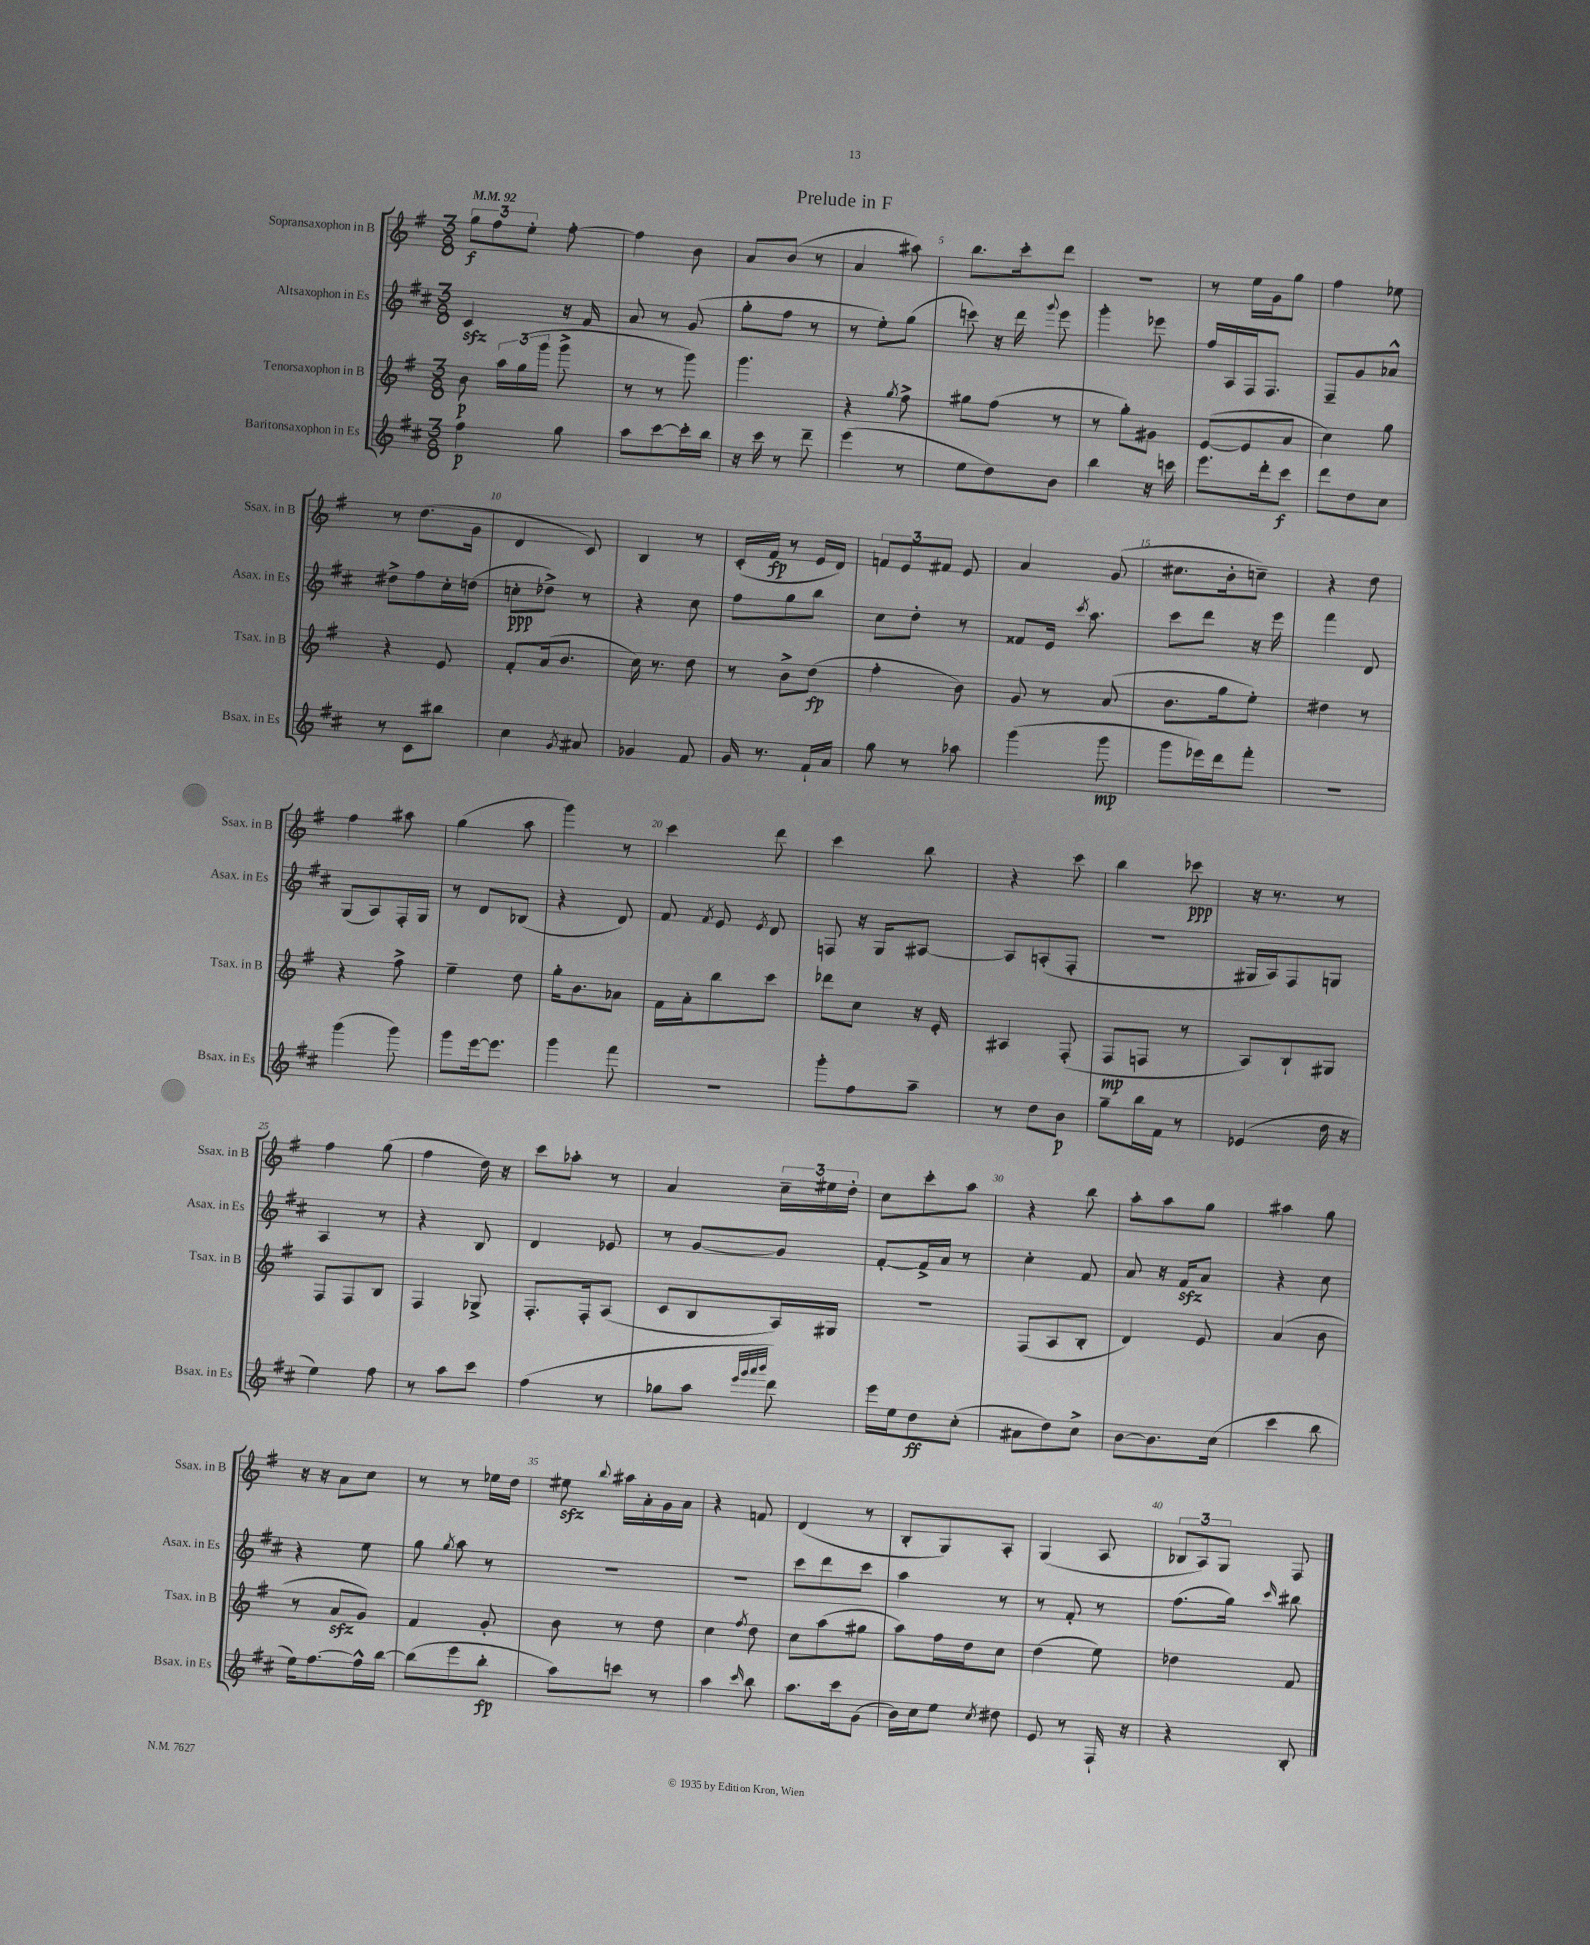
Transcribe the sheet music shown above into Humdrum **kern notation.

**kern	**kern	**kern	**kern
*staff4	*staff3	*staff2	*staff1
*clefG2	*clefG2	*clefG2	*clefG2
*k[f#c#]	*k[f#]	*k[f#c#]	*k[f#]
*M3/8	*M3/8	*M3/8	*M3/8
*MM92	*MM92	*MM92	*MM92
4ff#\	8b\	4c#/	12gg\L
.	.	.	12ff#\
.	24aa\LL	.	.
.	(24gg\	.	12ee'\J
.	24ggg\JJ	.	.
8gg\	8ggg^\	16r	[8ff#'\
.	.	16f#/	.
=	=	=	=
8aa\L	8r	8a/	4ff#\]
[8ccc#\	8r	8r	.
16ccc#'\]L	8ggg\)	(8g/	8b\
16bb\JJ	.	.	.
=	=	=	=
16r	4.ggg\	8gg'\L	8a/L
16ccc#\	.	.	.
8r	.	8ff#\J	(8b/J
8ddd~\	.	8r	8r
=	=	=	=
(4eee\	4r	8r	4a/
.	.	8ee'\L)	.
.	8qgg/	.	.
8r	8ff#^\	(8gg\J	8aa#\)
=	=	=	=
8ee\L	8gg#\L	8ccc\)	8.bb\L
8dd\)	(8ff#\J	16r	.
.	.	16ddd\	16ccc'\k
.	.	8qqggg/	.
8b\J	8r	8eee\	8ddd\J
=	=	=	=
4bb\	8r	4ggg'\	4.r
.	8gg'\L)	.	.
16r	8g#\J	8eee-\	.
16ccc\	.	.	.
=	=	=	=
8.eee\L	([8e/L	16ff#/LL	8r
.	.	16A/	.
.	8e/]	16F#/J	16ee\LL
16ddd'\k	.	8.F#/J	16g\J
8ccc#\J	8a/J	.	8gg\J
=	=	=	=
8ddd\L	4cc\)	8F#~/L	4ff#\
8dd\	.	8g/	.
8cc#\J	8gg\	8a-^^/J	8ee-\
=	=	=	=
8r	4r	8dd#^\L	8r
8c#\L	.	8ff#\	(8.dd\L
8bb#\J	8e/	16cc#'\L	.
.	.	(16dd\JJ	16g\Jk
=	=	=	=
4cc#\	8f#'/L	8cc'\L	4d/
.	(16a/k	8dd-^\J)	.
.	8.b/J	.	.
8qg/	.	.	.
8a#/	.	8r	8c/)
=	=	=	=
4g-/	16cc\)	4r	4B/
.	8.r	.	.
8f#/	8dd\	8cc#\	8r
=	=	=	=
16g/	8r	8ff#\L	(16c'/LL
8.r	.	.	16f#/JJ
.	8b^\L	8gg\	8r
16f#`/LL	(8dd\J	8bb\J	16e/LL
16a/JJ	.	.	16d/JJ)
=	=	=	=
8gg\	4ff#'\	8cc#\L	12f/L
.	.	.	12e/
8r	.	8dd'\J	.
.	.	.	12f#/J
8aa-\	8b\)	8r	8e/
=	=	=	=
(4ggg\	8g/	8f##/L	4a/
.	8r	16e/Jk	.
.	.	8qccc#/	.
.	.	8.aa\	.
8ggg\	(8a/	.	(8g/
=	=	=	=
8ggg\L	8.b\L	8ccc#\L	8.cc#\L
16eee-\L)	.	8ddd\J	.
16ddd\J	16gg\k	.	16b'\k
8fff#'\J	8ee'\J)	16r	8cc~\J)
.	.	16eee\	.
=	=	=	=
4.r	4dd#\	4fff#\	4r
.	8r	8d/	8dd\
=	=	=	=
(4ggg\	4r	(8G/L	4ff#\
.	.	8A/)	.
8ggg\)	8ff#^\	16F#'/L	8aa#\
.	.	16G/JJ	.
=	=	=	=
8ggg\L	4ee~\	8r	(4gg\
[16eee\k	.	8d/L	.
8.eee\]J	.	.	.
.	8dd\	(8B-/J	8aa\
=	=	=	=
4ggg\	16gg'\LK	4r	4ggg\)
.	8.b\	.	.
8fff#\	8a-\J	8d/)	8r
=	=	=	=
4.r	16f#\LL	8f#/	4ccc\
.	16a'\J	.	.
.	.	8qf#/	.
.	8bb\	8e/	.
.	.	8qe/	.
.	8ccc\J	8d/	8ddd\
=	=	=	=
8ggg'\L	8ddd-\L	8F/	4ccc\
8ff#\	8cc\J	16r	.
.	.	16G/LK	.
8aa~\J	16r	[8A#/J	8bb\
.	16e'/	.	.
=	=	=	=
8r	4A#/	8A#/]L	4r
8dd\L	.	(8A'/	.
8b\J	(8F#'/	8F#'/J	8ccc\
=	=	=	=
8gg~\L	8F#/L	4.r	4bb\
16bb\L	8F/J	.	.
16f#\JJ	.	.	.
8r	8r	.	8ccc-\
=	=	=	=
(4e-/	8A/L)	16G#/LL	16r
.	.	16A/J)	8.r
.	8B`/	8F#/	.
16dd\	8G#/J	8G/J	8r
16r	.	.	.
=	=	=	=
4ee\)	8F#/L	4A/	4ff#\
.	8F#/	.	.
8ff#\	8B/J	8r	(8gg\
=	=	=	=
8r	4F#/	4r	4ff#\
8aa\L	.	.	.
8ccc#\J	8G-^/	8B/	16dd\)
.	.	.	16r
=	=	=	=
(4ff#\	8.F#'/L	4d/	8ccc\L
.	.	.	8aa-'\J
.	16F#'/k	.	.
8r	(8A/J	8e-/	8r
=	=	=	=
8gg-\L	8c/L	8r	4a/
8aa\J	8B/	[8g/L	.
32qqeee/LLL	.	.	.
32qqggg/	.	.	.
32qqaaa/	.	.	.
32qqbbb/JJJ	.	.	.
8ddd\)	16A/L)	8g/]J	24cc~\LL
.	.	.	24ee#\
.	16G#/JJ	.	.
.	.	.	24dd'\JJ
=	=	=	=
16eee\LL	4.r	[8f#'/L	8cc\L
16ee\J	.	.	.
8dd\	.	16f#^/]L	8ccc'\
.	.	16a/JJ	.
(8cc#'\J	.	8r	8aa\J
=	=	=	=
8a#\L	(8F#/L	4cc#'\	4r
8dd\)	8A/	.	.
8cc#^\J	8B'/J	8f#/	8bb\
=	=	=	=
[8b\L	4d/)	8a/	8aa'\L
8.b\]	.	16r	8aa\
.	.	16f#/LK	.
.	8e/	8a/J	8gg\J
(16cc#\Jk	.	.	.
=	=	=	=
4ccc#\	(4a/	4r	4aa#\
8bb\	8b\	8cc#\	8gg\
=	=	=	=
16ee\LK)	8r	4r	16r
[8.ff#\	.	.	16r
.	8a/L	.	8a\L
16ff#^^\]L	8g/J)	8ee\	8cc\J
[16bb\JJ	.	.	.
=	=	=	=
(8bb\]L	4f#/	8gg\	8r
.	.	8qgg/	.
8eee\	.	8aa\	8r
8bb'\J	8g'/	8r	16ee-\LL
.	.	.	16dd\JJ
=	=	=	=
8aa\L)	8b\	4.r	8ee#\
.	.	.	8qqbb/
8ccc\J	8r	.	16aa#\LL
.	.	.	16a'\
8r	8dd\	.	16g\
.	.	.	16a\JJ
=	=	=	=
4aa\	4cc\	4.r	4r
16qqccc#/	8qff#/	.	.
8bb\	8dd\	.	8f/
=	=	=	=
8.aa\L	8cc\L	8ccc#\L	(4d/
.	(8aa\	8ddd\	.
16ccc#\k	.	.	.
(8g\J	8gg#\J	8ccc#\J	8r
=	=	=	=
16b\LL)	8aa\L)	4aa\	8B'/L
16cc#\J	.	.	.
8ee\J	16ff#\L	.	8G/)
.	16dd\J	.	.
8qcc#/	.	.	.
8dd#\	8cc\J	8r	8A'/J
=	=	=	=
8e/	(4dd\	8r	(4G/
8r	.	8f#'/	.
16F#`/	8ee\)	8r	8A/
16r	.	.	.
=	=	=	=
4r	4dd-\	(8.ff#\L	12B-/L
.	.	.	12A/)
.	.	.	12G/J
.	.	16gg\Jk)	.
.	.	16qqccc#/	.
8B'/	8f#/	8bb#\	8F#/
==	==	==	==
*-	*-	*-	*-
